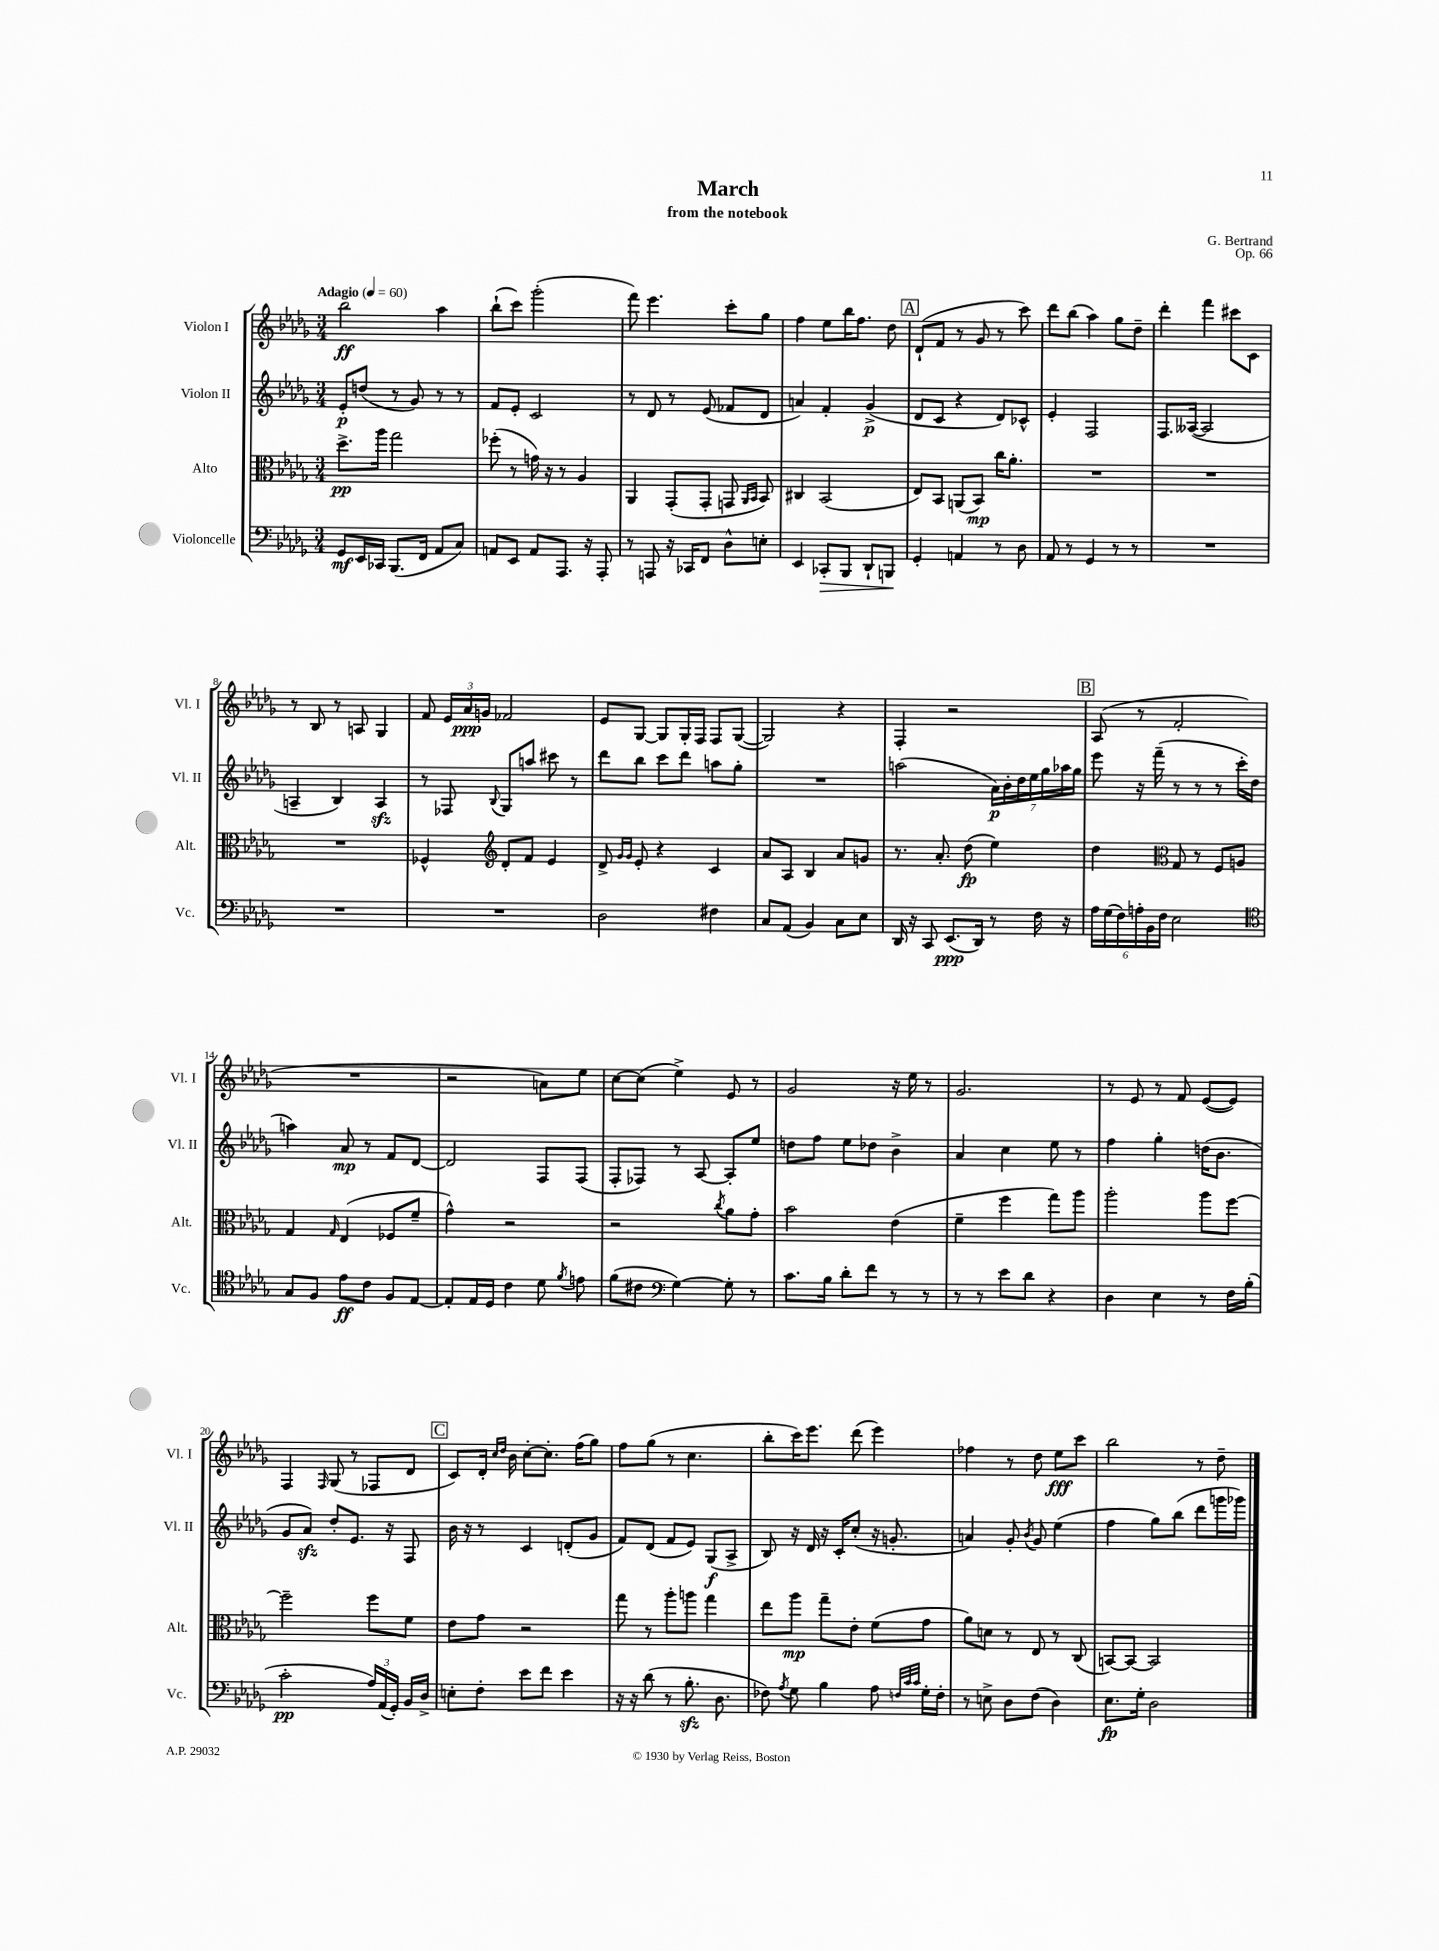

**kern	**kern	**kern	**kern
*staff4	*staff3	*staff2	*staff1
*clefF4	*clefC3	*clefG2	*clefG2
*k[b-e-a-d-g-]	*k[b-e-a-d-g-]	*k[b-e-a-d-g-]	*k[b-e-a-d-g-]
*M3/4	*M3/4	*M3/4	*M3/4
*MM60	*MM60	*MM60	*MM60
8GG-	8.dd-^	8e-'	2bb-
16EE-	.	(8dd	.
16CC-	16aa-	.	.
(8.BBB-	2gg-	8r	.
.	.	8g-)	.
16FF	.	.	.
8AA-	.	8r	4aa-
8C)	.	8r	.
=	=	=	=
8AA	(8ff-'	8f	(8bb-`
8EE-	8r	8e-'	8ccc)
8AA	16g)	2c	(2ggg-'
.	16r	.	.
8.AAA-	8r	.	.
.	4A-	.	.
16r	.	.	.
8AAA-'	.	.	.
=	=	=	=
8r	4AA-	8r	8fff)
8AAA	.	8d-	4.eee-
16r	(8GG-'	8r	.
16CC-	.	.	.
8FF	8GG-'	(8e-	.
8D-^^	8GG	8f-	8ccc'
.	16qqAA-	.	.
.	16qqBB-	.	.
8E'	8BB-)	8d-	8gg-
=	=	=	=
4EE-	4C#	4a)	4ff
8CC-'	(2BB-	4f'	8ee-
8BBB-	.	.	16bb-
.	.	.	8.ff
8DD-`	.	(4g-^	.
8BBB	.	.	8dd-
=	=	=	=
4GG-'	8E-)	8d-	(8d-`
.	8BB-	8c	8f
4AA	(8AA	4r	8r
.	8BB-)	.	8g-
8r	16cc	8d-)	8r
.	8.a-'	.	.
8D-	.	8c-^^	8ccc)
=	=	=	=
8AA-	2.r	4e-'	8ddd-
8r	.	.	(8bb-
4GG-	.	2F	4aa-)
8r	.	.	8gg-
8r	.	.	8dd-~
=	=	=	=
2.r	2.r	8.F	4ddd-'
.	.	([16A--	.
.	.	2A--]	4fff
.	.	.	8ccc#
.	.	.	8c
=	=	=	=
2.r	2.r	4A~	8r
.	.	.	8B-
.	.	4B-)	8r
.	.	.	8A
.	.	4A	4G-
=	=	=	=
2.r	4F-^^	8r	8f
.	.	8F-	24e-
.	.	.	24a-
.	.	.	24g
*	*clefG2	*	*
.	.	8qqB-	.
.	8d-'	8G-	2f-
.	8f	8aa	.
.	4e-	8ccc#	.
.	.	8r	.
=	=	=	=
2D-	8d-^	8ddd-	8e-
.	16qqg-	.	.
.	16qqg-	.	.
.	8e-'	8bb-	[8G-
.	4r	8ccc	8G-]
.	.	8ddd-	16G-'
.	.	.	16F
4F#	4c	8aa	8F
.	.	8gg-'	([8G-
=	=	=	=
8C	8a-	2.r	2G-])
(8AA-	8A-	.	.
4BB-)	4B-	.	.
8C	8a-	.	4r
8E-	8g	.	.
=	=	=	=
16DD-	8.r	(2aa	4F'
16r	.	.	.
8CC	.	.	.
.	8.a-'	.	.
(8.EE-	.	.	2r
.	(8dd-	.	.
16DD-)	.	.	.
8r	4ee-)	28a-)	.
.	.	28b-'	.
.	.	28dd-	.
.	.	28ee-	.
16F	.	.	.
.	.	28gg-	.
.	.	28aa-	.
16r	.	.	.
.	.	28gg-	.
=	=	=	=
24A-	4dd-	8eee-	(8A-
(24G-	.	.	.
24F)	.	.	.
24A'	.	16r	8r
24BB-	.	.	.
.	.	(16fff~	.
24F	.	.	.
*	*clefC3	*	*
2E-	8G-	8r	2f'
.	8r	8r	.
.	8F	8r	.
.	8A	16ccc'	.
.	.	16dd-	.
=	=	=	=
*clefC4	*	*	*
8G-	4G-	4aa)	2.r
8F	.	.	.
.	16qqG-	.	.
8e-	(4E-	8a-	.
8c	.	8r	.
8F	8F-	8f	.
[8E-	8f~	[8d-	.
=	=	=	=
8E-']	4g-^^)	2d-]	2r
16E-	.	.	.
16D-	.	.	.
4c	2r	.	.
8d-	.	8F	8a)
8qf	.	.	.
8e	.	(8F	8ee-
=	=	=	=
(8f	2r	8F'	[8cc
8c#	.	8F-)	(8cc]
*clefF4	*	*	*
[4G-)	.	8r	4ee-^)
.	.	[8A-	.
.	8qcc	.	.
8G-']	8a-	8A-']	8e-
8r	8g-'	8ee-	8r
=	=	=	=
8.c	2b-	8dd	2g-
.	.	8ff	.
16B-	.	.	.
8d-'	.	8ee-	.
8f	.	8dd-	.
8r	(4e-	4b-^	16r
.	.	.	16ee-
8r	.	.	8r
=	=	=	=
8r	4f~	4a-	2.g-
8r	.	.	.
8e-	4ff	4cc	.
8d-	.	.	.
4r	8gg-)	8ee-	.
.	8aa-	8r	.
=	=	=	=
4D-	2aa-'	4ff	8r
.	.	.	8e-
4E-	.	4gg-'	8r
.	.	.	8f
8r	8aa-	(16dd	([8e-
.	.	8.b-	.
16F	[8ff	.	8e-])
(16B-'	.	.	.
=	=	=	=
2c'	2ff~]	8g-	4F
.	.	8a-)	.
.	.	.	16qqF
.	.	8dd-'	(8G-
.	.	8.e-	8r
24A-)	8ff	.	8F-
(24AA-	.	.	.
.	.	16r	.
24GG-')	.	.	.
16BB-	8f	8F	8d-
16D-^	.	.	.
=	=	=	=
8E'	8e-	16b-	8c)
.	.	16r	.
8F'	8g-	8r	16d-'
.	.	.	16qqcc
.	.	.	16qqdd-
.	.	.	16b-
8e-	2r	4c	[8cc'
8f	.	.	8.cc']
4e-	.	(8d'	.
.	.	.	(16ff
.	.	8g-	8gg-)
=	=	=	=
16r	8gg-	8f)	8ff
16r	.	.	.
(8d-	8r	(8d-	(8gg-
8r	8aa-'	8f	8r
8.B-'	8aa	8e-)	4.cc
.	4gg-	(8G-	.
8.D-	.	.	.
.	.	8A-^	.
=	=	=	=
8F-)	8ee-	8B-)	8bb-'
8qA-	.	.	.
8G-	8aa-	16r	16ccc)
.	.	16d-	8.eee-
4B-	8gg-~	16r	.
.	.	16c'	.
.	8e-'	(8cc'	(8ddd-
8A-	(8f	16r	4eee-)
.	.	8.g'	.
32qqF	.	.	.
32qqc	.	.	.
32qqc	.	.	.
16G-'	8g-	.	.
16F'	.	.	.
=	=	=	=
8r	8a-)	4a)	4ff-
8E^	8d	.	.
8D-	8r	8g-'	8r
.	.	8qb-	.
(8F	8E-	8g-	8dd-
4D-)	8r	(4ee-	8ee-
.	(8C	.	8ccc
=	=	=	=
8.E-	[8BB)	4ff	2bb-
.	8BB_	.	.
16G-'	.	.	.
2D-	2BB]	8gg-)	.
.	.	(8bb-	.
.	.	8ddd-	8r
.	.	16ggg	8dd-~
.	.	16ggg-)	.
==	==	==	==
*-	*-	*-	*-
